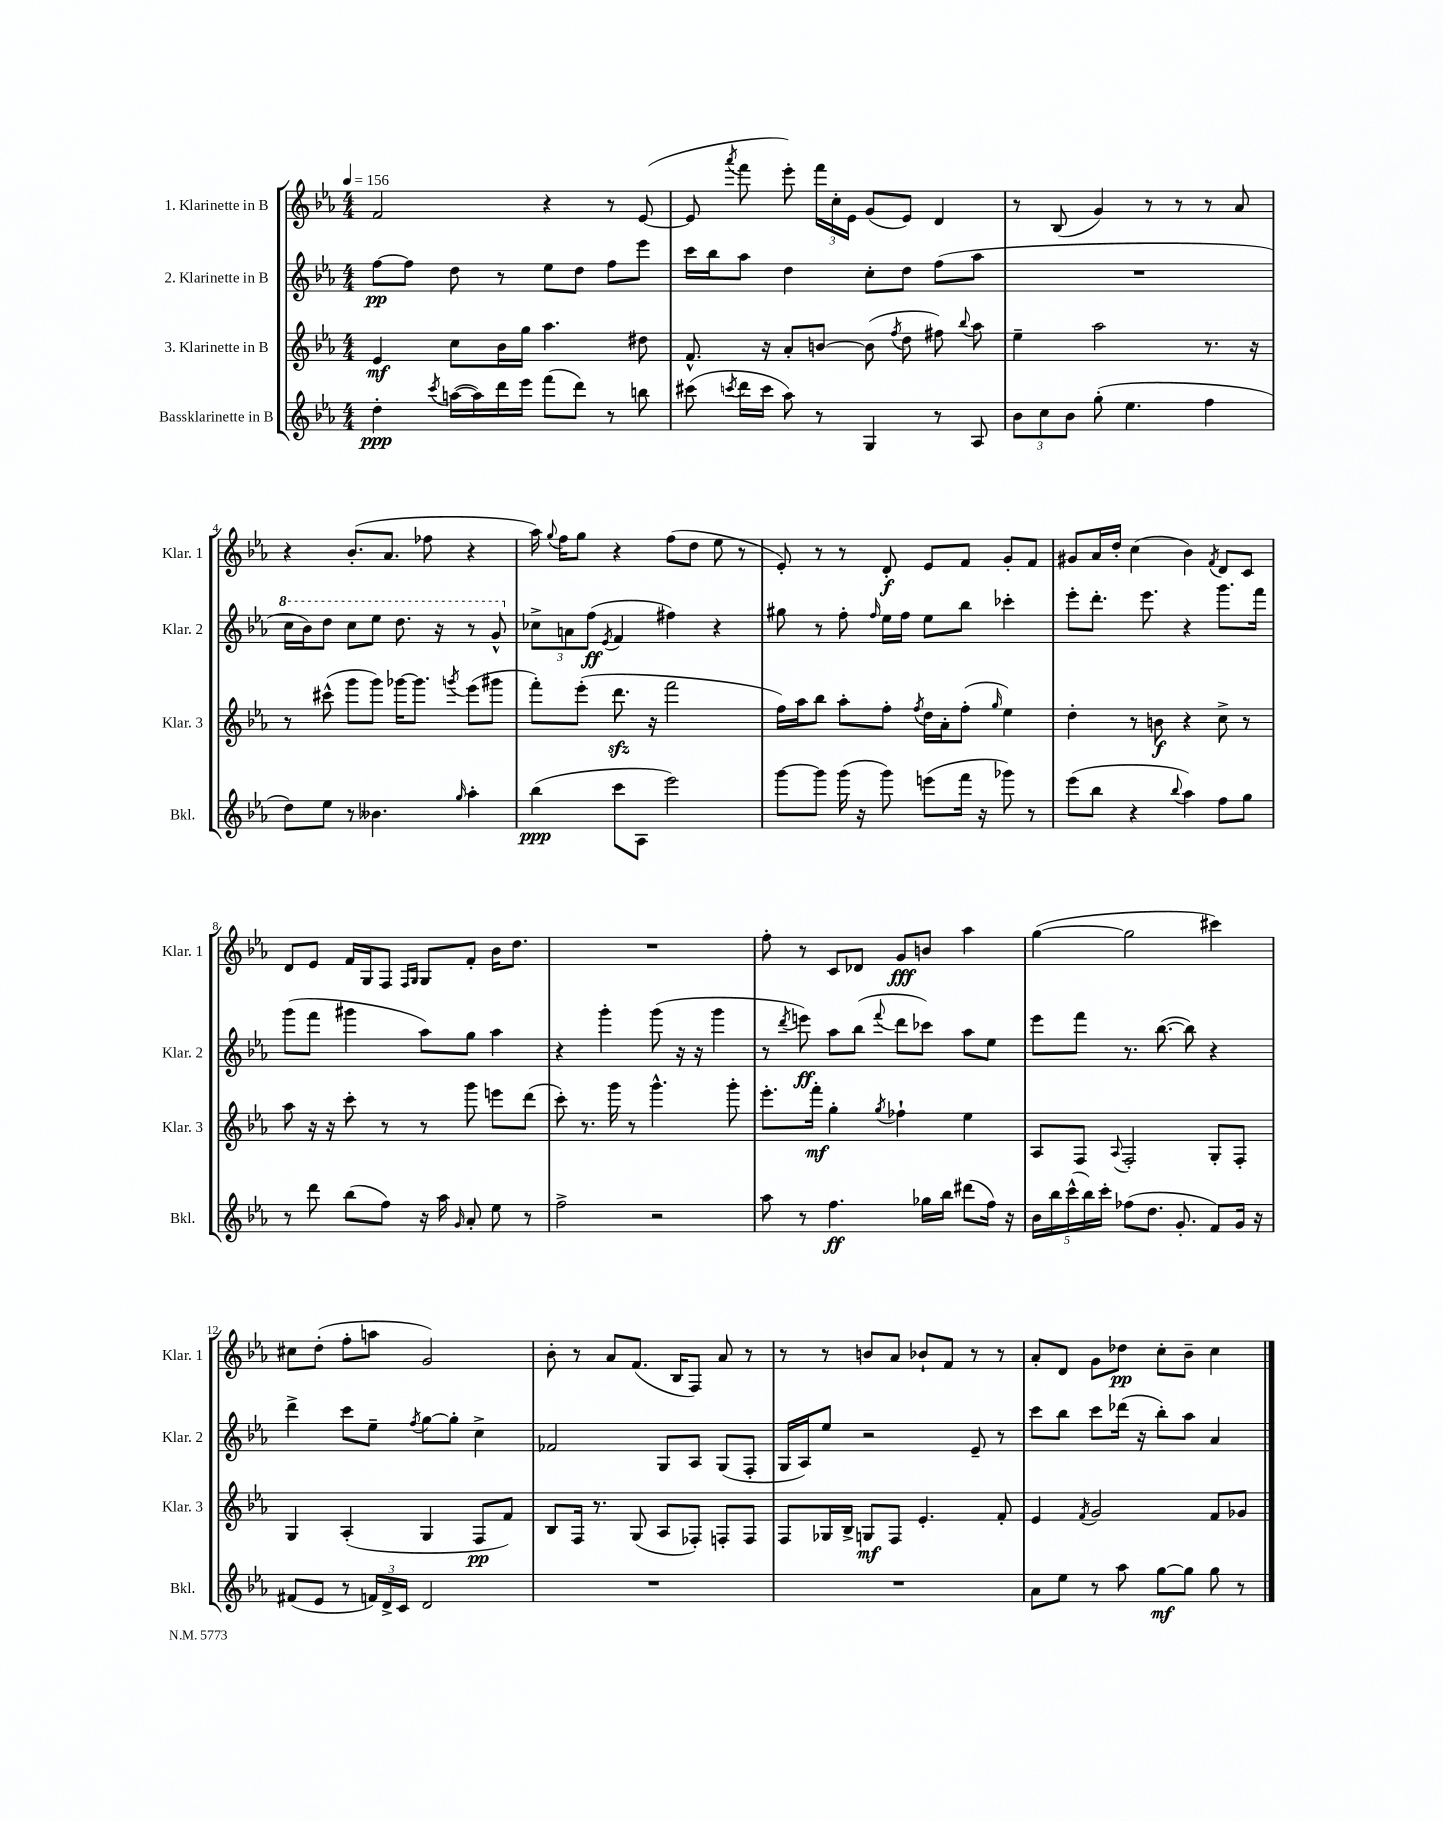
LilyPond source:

<<
\new StaffGroup <<
\new Staff = "s0" \with { instrumentName = "1. Klarinette in B" shortInstrumentName = "Klar. 1" } {
    \clef treble \key ees \major \numericTimeSignature \time 4/4 \tempo 4 = 156
    \autoBeamOff f'2 r4 r8 ees'8~( |
    ees'8 \acciaccatura { aes'''8 } f'''8 ees'''8-.) \tuplet 3/2 { f'''16[ c''16-. ees'16] } g'8[( ees'8]) d'4 |
    r8 bes8( g'4) r8 r8 r8 aes'8 |
    r4 bes'8.[-.( aes'8.] fes''8 r4 |
    aes''16) \appoggiatura { g''8 } f''16[ g''8] r4 f''8[( d''8] ees''8 r8 |
    ees'8-.) r8 r8 d'8-.\f ees'8[ f'8] g'8[-. f'8] |
    gis'8[ aes'16 d''16]-. c''4( bes'4) \acciaccatura { f'8 } d'8[ c'8] |
    d'8[ ees'8] f'16[ g16 f8] \grace { f16[ g16] } g8[ f'8]-. bes'16[ d''8.] |
    R1 |
    f''8-. r8 c'8[ des'8] g'8[\fff b'8] aes''4 |
    g''4~( g''2 cis'''4) |
    cis''8[ d''8]-.( f''8[-. a''8] g'2) |
    bes'8-. r8 aes'8[ f'8.]( bes16[ f8]) aes'8 r8 |
    r8 r8 b'8[ aes'8] bes'8[-! f'8] r8 r8 |
    aes'8[-. d'8] g'8[ des''8]\pp c''8[-. bes'8]-- c''4 \bar "|." |
}
\new Staff = "s1" \with { instrumentName = "2. Klarinette in B" shortInstrumentName = "Klar. 2" } {
    \clef treble \key ees \major \numericTimeSignature \time 4/4
    \autoBeamOff f''8[~\pp f''8] d''8 r8 ees''8[ d''8] f''8[ ees'''8] |
    c'''16[ bes''16 aes''8] d''4 c''8[-. d''8] f''8[( aes''8] |
    R1 |
    \ottava #1 c'''16[ bes''16) d'''8] c'''8[ ees'''8] d'''8. r16 r8 g''8-^ \ottava #0 |
    \tuplet 3/2 { ces''8[-> a'8 f''8]\ff( } \acciaccatura { ees'8 } f'4 fis''4) r4 |
    gis''8 r8 f''8-. \grace { f''16 } ees''16[ f''16] ees''8[ bes''8] ces'''4-. |
    ees'''8[-. d'''8.]-. ees'''8. r4 g'''8.[ f'''16] |
    g'''8[( f'''8] gis'''4 aes''8[) g''8] aes''4 |
    r4 g'''4-. g'''8( r16 r16 g'''4 |
    r8 \acciaccatura { d'''8 } e'''8\ff) aes''8[ bes''8]( \appoggiatura { f'''8 } d'''8[ ces'''8]) aes''8[ ees''8] |
    ees'''8[ f'''8] r8. bes''8.~( bes''8) r4 |
    d'''4-> c'''8[ ees''8]-- \acciaccatura { f''8 } g''8[~ g''8]-. c''4-> |
    fes'2 g8[ aes8] g8[( f8]-. |
    g16[ aes16) ees''8] r2 ees'8-- r8 |
    c'''8[ bes''8] c'''8[ des'''16]( r16 bes''8[-.) aes''8] aes'4 \bar "|." |
}
\new Staff = "s2" \with { instrumentName = "3. Klarinette in B" shortInstrumentName = "Klar. 3" } {
    \clef treble \key ees \major \numericTimeSignature \time 4/4
    \autoBeamOff ees'4\mf c''8[ bes'16 g''16] aes''4. dis''8 |
    f'8.-^ r16 aes'8[-. b'8]~ b'8( \acciaccatura { f''8 } d''8 fis''8) \appoggiatura { bes''8 } aes''8 |
    ees''4-- aes''2 r8. r16 |
    r8 cis'''8-^( g'''8[ g'''8]) ges'''16[~ ges'''8.] \acciaccatura { g'''8 } ees'''8[( gis'''8] |
    f'''8[-.) ees'''8]-.( d'''8.\sfz r16 f'''2 |
    f''16[) aes''16 bes''8] aes''8[-. f''8]-. \acciaccatura { f''8 } d''16[ aes'16-. f''8]-.( \grace { g''16 } ees''4) |
    d''4-. r8 b'8\f r4 c''8-> r8 |
    aes''8 r16 r16 c'''8-. r8 r8 g'''8 e'''8[ d'''8]( |
    c'''8-.) r8. g'''16 r8 g'''4.-^ g'''8-. |
    ees'''8.[-. f'''16]-.\mf g''4-. \acciaccatura { g''8 } fes''4-! ees''4 |
    aes8[ f8] \appoggiatura { aes8 } f2-. g8[-. f8]-. |
    g4 aes4-.( g4 f8[\pp f'8]) |
    bes8[ f16] r8. g8( aes8[ fes8]-.) f8[-. f8] |
    f8[ ges16 bes16]-> g8[\mf f8] ees'4.-. f'8-. |
    ees'4 \acciaccatura { f'8 } g'2 f'8[ ges'8] \bar "|." |
}
\new Staff = "s3" \with { instrumentName = "Bassklarinette in B" shortInstrumentName = "Bkl." } {
    \clef treble \key ees \major \numericTimeSignature \time 4/4
    \autoBeamOff d''4-.\ppp \acciaccatura { c'''8 } a''16[~( a''16) d'''16 ees'''16] f'''8[( d'''8]) r8 b''8 |
    cis'''8( \acciaccatura { c'''8 } d'''16[ c'''16] aes''8) r8 g4 r8 aes8 |
    \tuplet 3/2 { bes'8[ c''8 bes'8] } g''8-.( ees''4. f''4 |
    d''8[) ees''8] r8 beses'4. \grace { g''16 } aes''4-. |
    bes''4\ppp( c'''8[ aes8] ees'''2) |
    g'''8[~ g'''8] g'''16( r16 g'''8) e'''8[( f'''16] r16 ges'''8) r8 |
    ees'''8[( bes''8] r4 \appoggiatura { bes''8 } aes''4) f''8[ g''8] |
    r8 d'''8 bes''8[( f''8]) r16 aes''16 \grace { g'16 } aes'8-. ees''8 r8 |
    f''2-> r2 |
    aes''8 r8 f''4.\ff ges''16[ bes''16] dis'''8[( f''16]) r16 |
    \tuplet 5/4 { bes'16[ bes''16 c'''16-^( bes''16) c'''16]-. } fes''8[( d''8.] g'8.-. f'8[) g'16] r16 |
    fis'8[( ees'8] r8 \tuplet 3/2 { f'16[) d'16-> c'16] } d'2 |
    R1 |
    R1 |
    aes'8[ ees''8] r8 aes''8 g''8[~\mf g''8] g''8 r8 \bar "|." |
}
>>
>>
